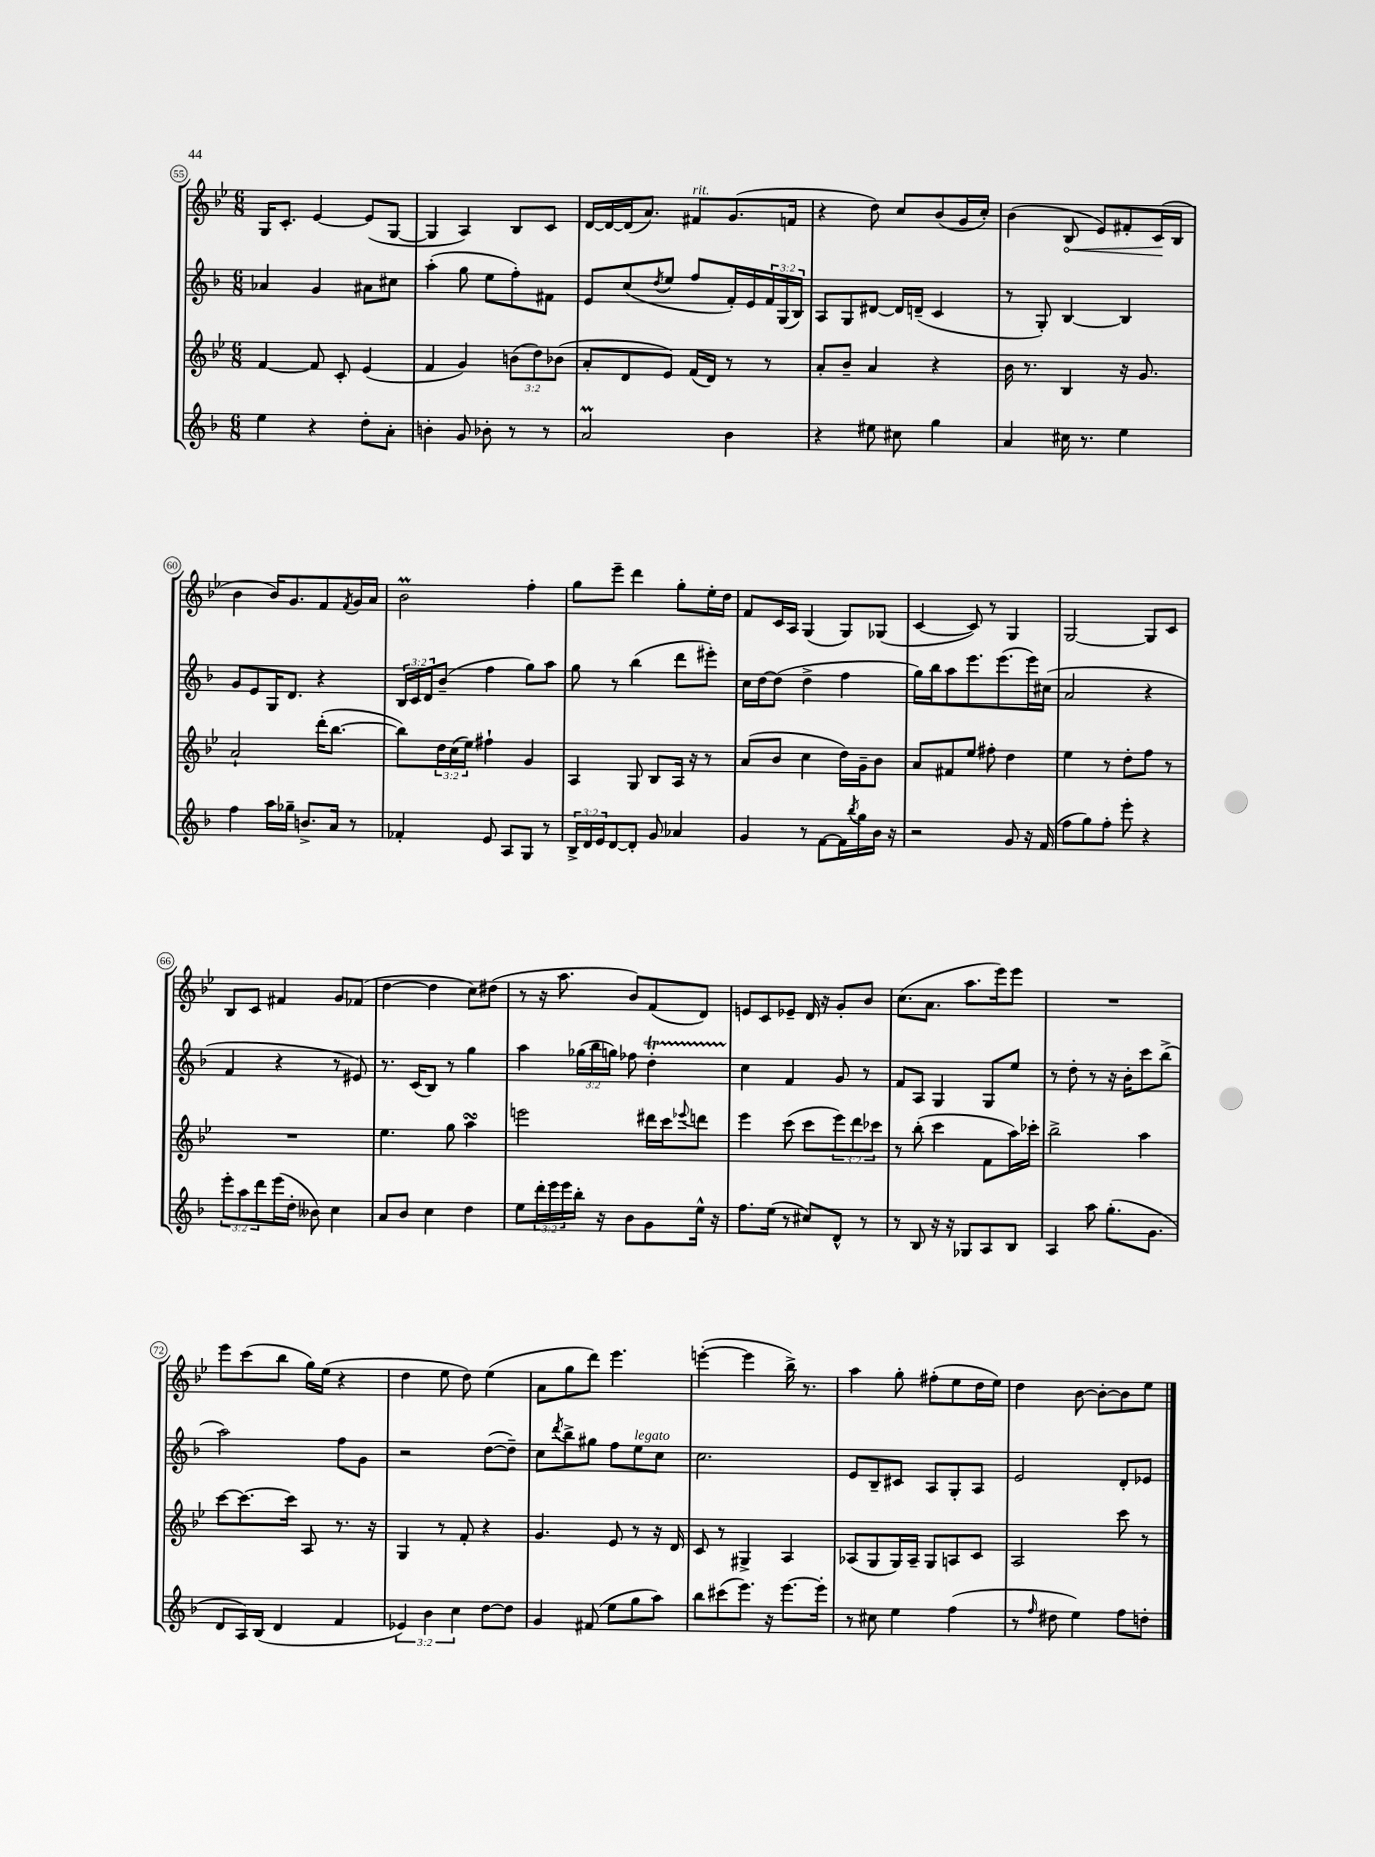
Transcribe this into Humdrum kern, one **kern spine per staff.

**kern	**kern	**kern	**kern
*staff4	*staff3	*staff2	*staff1
*clefG2	*clefG2	*clefG2	*clefG2
*k[b-]	*k[b-e-]	*k[b-]	*k[b-e-]
*M6/8	*M6/8	*M6/8	*M6/8
4ee	[4f	4a-	16G
.	.	.	8.c'
4r	8f]	4g	[4e-
.	8c'	.	.
8dd'	(4e-	8a#	(8e-]
8a'	.	8cc#	[8G
=	=	=	=
4b'	4f	(4aa'	4G]
8g	4g)	8gg	4A)
8b-'	.	8ee	.
8r	(12b	8ff')	8B-
.	12dd)	.	.
8r	.	8f#	8c
.	(12b-	.	.
=	=	=	=
2a	8a'	8e	[16d
.	.	.	16d_
.	8d	(8cc	(16d]
.	.	.	8.a)
.	.	8qdd	.
.	8e-)	8ee	.
.	(16f	8ff	8f#
.	16d)	.	.
4b-	8r	16f')	(8.g
.	.	16e	.
.	8r	24f	.
.	.	(24G	.
.	.	.	16f
.	.	24B-)	.
=	=	=	=
4r	8a'	8A	4r
.	8b-~	8G	.
8ee#	4a	[8d#	8dd)
8cc#	.	16d#]	8cc
.	.	(16d~	.
4gg	4r	4c	(8b-
.	.	.	16g
.	.	.	16cc')
=	=	=	=
4a	16b-	8r	(4b-
.	8.r	.	.
.	.	8G')	.
16cc#	4B-	[4B-	8B-
8.r	.	.	.
.	.	.	8e-)
4ee	16r	4B-]	8f#'
.	8.g	.	.
.	.	.	(16c
.	.	.	16B-
=	=	=	=
4ff	2a`	8g	4b-
.	.	8e	.
16aa	.	16G	16b-)
16gg-~	.	8.d	8.g
8.b^	.	.	.
.	(16ddd'	4r	8f
16a	[8.bb-	.	.
.	.	.	8qf
8r	.	.	16g
.	.	.	16a
=	=	=	=
4f-'	8bb-])	24B-	2b-
.	.	24c	.
.	.	24d	.
.	24dd	(8b-~	.
.	(24cc	.	.
.	24ee-)	.	.
8e	4ff#`	4ff	.
8A	.	.	.
8G	4g	8gg)	4ff'
8r	.	8aa	.
=	=	=	=
24B-^	4A	8gg	8gg
24d	.	.	.
24e	.	.	.
[8d	.	8r	8eee-~
8d']	8G	(4bb-	4ddd
8g	8B-	.	.
4a-	16A	8ddd	8gg'
.	16r	.	.
.	8r	8eee#')	16ee-'
.	.	.	16dd
=	=	=	=
4g	(8a	16cc	8f
.	.	[16dd	.
.	8b-	(8dd]	16c
.	.	.	16A
8r	4cc	4dd^	(4G
[8f	.	.	.
16f]	16dd)	4ff	8G)
8qbb-	.	.	.
16gg	16g~	.	.
16b-	8b-	.	(8G-
16r	.	.	.
=	=	=	=
2r	8a	16gg)	[4c
.	.	16bb-	.
.	8f#	8aa	.
.	8ee-	8.eee	8c])
.	8ff#'	.	8r
.	.	(8.eee	.
8g	4dd	.	4G
16r	.	16eee)	.
(16f	.	(16cc#	.
=	=	=	=
8ff	4ee-	2a	[2G
8gg)	.	.	.
8ff'	8r	.	.
8eee'	8dd'	.	.
4r	8ff	4r	8G]
.	8r	.	8c
=	=	=	=
12eee'	2.r	4f	8B-
12aa	.	.	.
.	.	.	8c
12ddd	.	.	.
(16eee	.	4r	4f#
16dd'	.	.	.
8b--)	.	.	.
4cc	.	8r	8g
.	.	8e#)	(8f-
=	=	=	=
8a	4.ee-	8.r	[4dd
8b-	.	.	.
.	.	(16c	.
4cc	.	8B-)	4dd]
.	8gg	8r	.
4dd	4aa	4gg	8cc)
.	.	.	(8dd#
=	=	=	=
8ee	2eee	4aa	8r
24ddd'	.	.	16r
24eee	.	.	.
.	.	.	8.aa
24eee	.	.	.
16bb-'	.	(24gg-	.
.	.	24bb-	.
16r	.	.	.
.	.	24gg)	.
8b-	.	8ff-	8b-)
8g	16ddd#	4dd'	(8f
.	16ccc	.	.
.	8qqeee-	.	.
16ee^^	8ddd	.	8d)
16r	.	.	.
=	=	=	=
8.ff	4eee-	4cc	8e
.	.	.	8c
(16ee	.	.	.
8r	(8ccc	4f	8e-~
8cc#)	8ccc	.	16d
.	.	.	16r
8d^^	12eee-)	8g	8g'
.	12ddd	.	.
8r	.	8r	8b-
.	12ccc-	.	.
=	=	=	=
8r	8r	8f	(8.cc
8B-	(8bb-'	8A	.
.	.	.	8.a
16r	4ccc	4G	.
16r	.	.	.
8G-	.	.	8.aa
8A	8f	8G	.
.	.	.	16eee-)
8B-	16aa)	8ee	8eee-
.	16ccc-'	.	.
=	=	=	=
4A	2bb-^	8r	2.r
.	.	8dd'	.
8aa	.	8r	.
(8.gg'	.	16r	.
.	.	16b-'	.
.	4aa	8ccc	.
8.g	.	.	.
.	.	(8bb-^	.
=	=	=	=
8d	[8ccc	2aa)	8eee-
16A)	8.ccc_	.	(8ccc
(16B-	.	.	.
4d	.	.	8bb-
.	16ccc]	.	.
.	8A	.	16gg)
.	.	.	(16ee-
4f	8.r	8ff	4r
.	.	8g	.
.	16r	.	.
=	=	=	=
6e-)	4G	2r	4dd
6b-	.	.	.
.	8r	.	8ee-
6cc	.	.	.
.	8f'	.	8dd)
[8dd	4r	([8dd	(4ee-
8dd]	.	8dd~])	.
=	=	=	=
4g	4.g	8cc	8a
.	.	8qddd	.
.	.	8bb-^	8gg
(8f#	.	8gg#	8ddd)
8ee	8e-	8ff	4.eee-
8gg	8r	8ee	.
8aa)	16r	8cc	.
.	16d	.	.
=	=	=	=
8bb-	8c	2.cc	([4eee'
(8ccc#	8r	.	.
8.eee)	4G#^	.	4eee]
16r	.	.	.
[8.eee	4A	.	16bb-^)
.	.	.	8.r
16eee']	.	.	.
=	=	=	=
8r	(8A-	8e	4aa
8cc#	8G	8B-~	.
4ee	16G)	8c#	8gg'
.	16A-~	.	.
.	8G	8A	(8ff#'
(4ff	8A	8G'	8ee-
.	8c	8A	16dd
.	.	.	16ee-)
=	=	=	=
8r	2A	2e	4dd
16qqff	.	.	.
8dd#	.	.	.
4ee)	.	.	[8b-
.	.	.	8b-'_
8ff	8ccc	8d'	8b-]
8dd'	8r	8e-	8ee-
==	==	==	==
*-	*-	*-	*-
